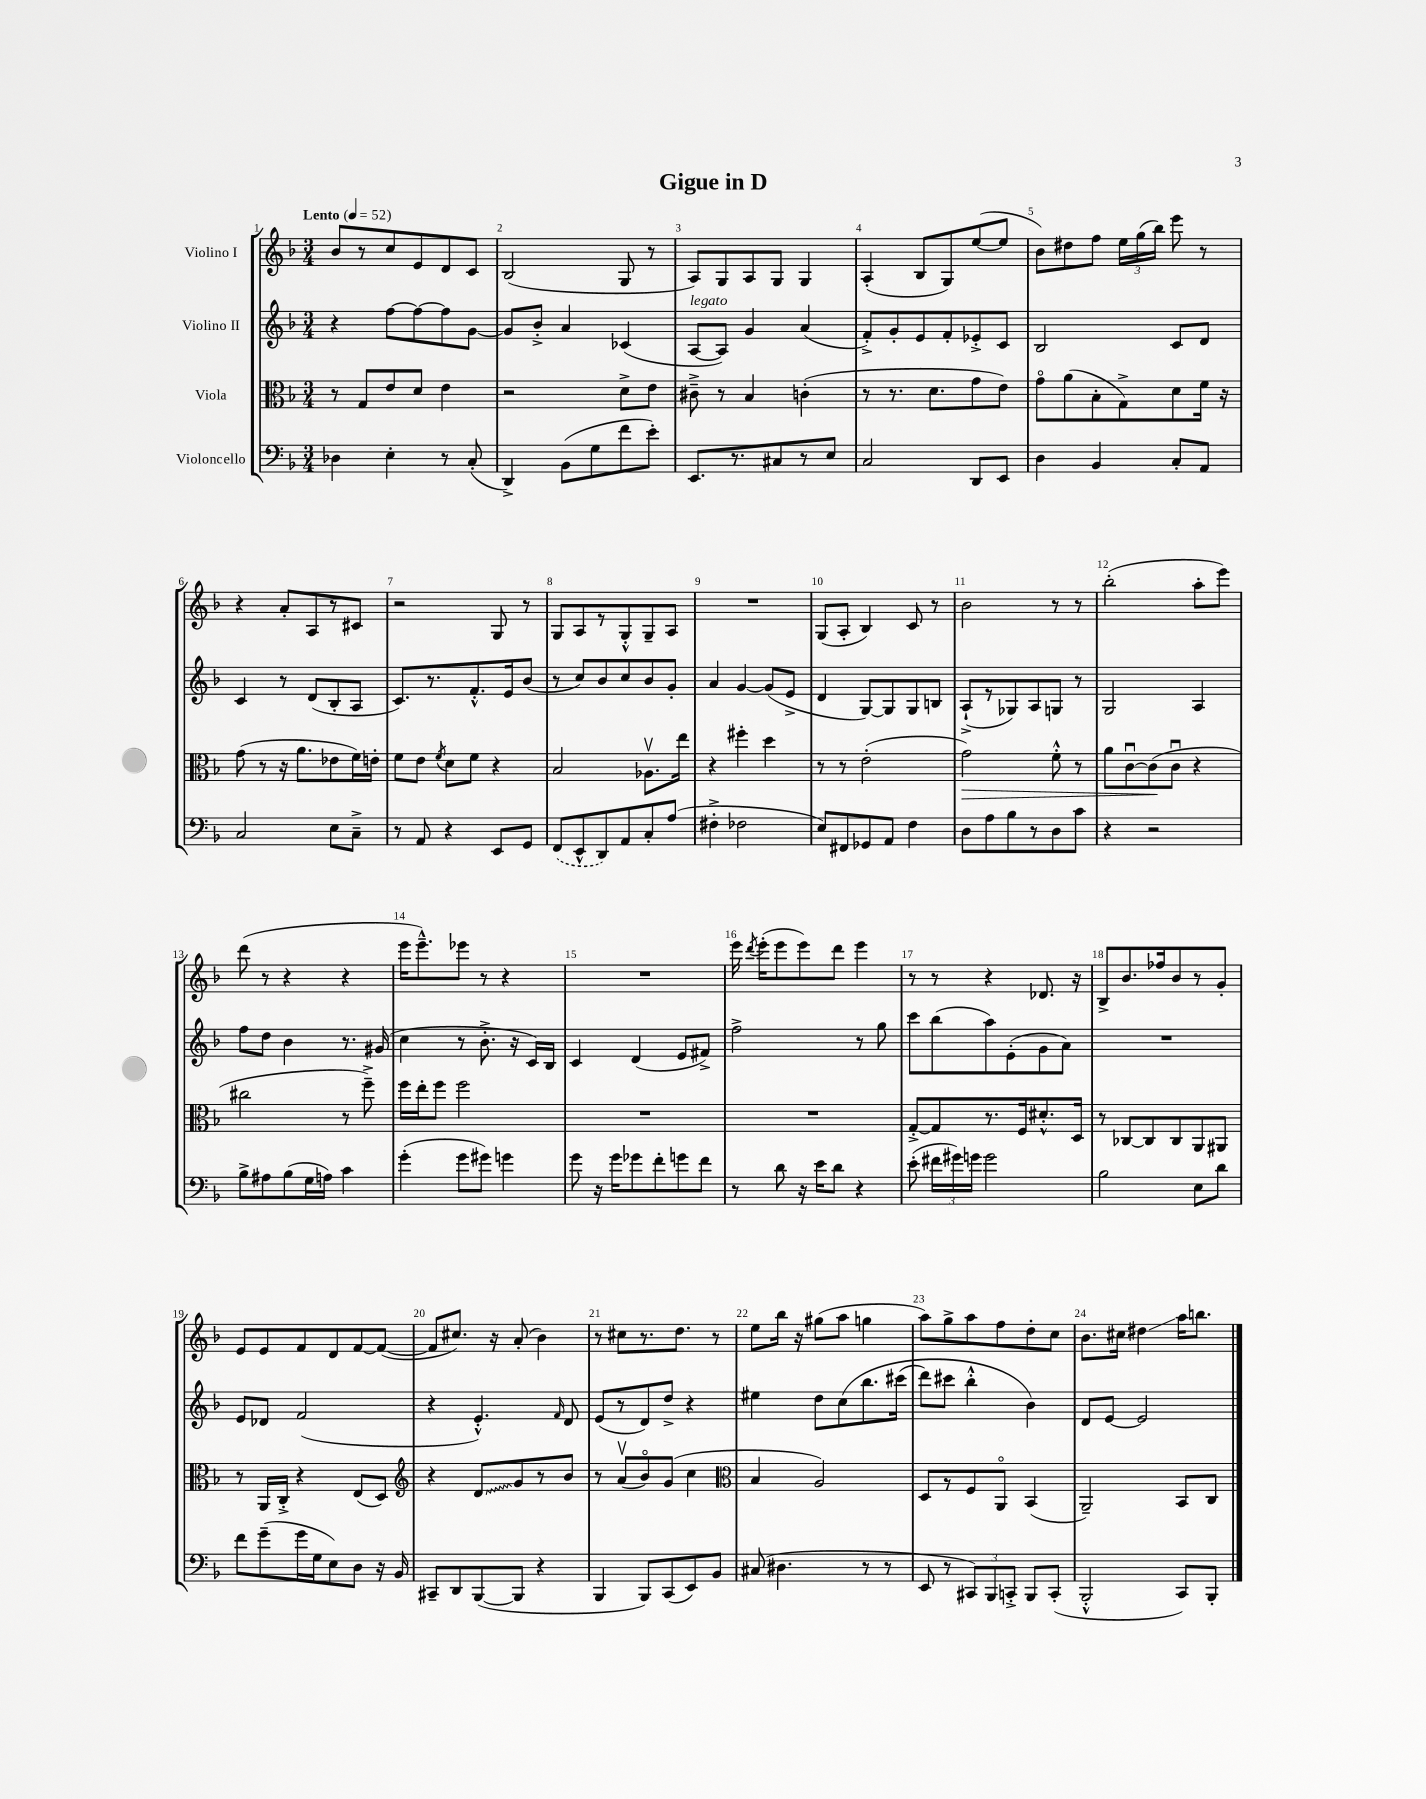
\header { title = "Gigue in D" }
<<
\new StaffGroup <<
\new Staff = "s0" \with { instrumentName = "Violino I" } {
    \clef treble \key f \major \numericTimeSignature \time 3/4 \tempo "Lento" 4 = 52
    \autoBeamOff bes'8[ r8 c''8 e'8 d'8 c'8] |
    bes2( g8 r8 |
    a8[) g8 a8 g8] g4 |
    a4-.( bes8[ g8) e''8~( e''8] |
    bes'8[) dis''8 f''8] \tuplet 3/2 { e''16[ g''16( bes''16]) } e'''8 r8 |
    r4 a'8[-. a8 r8 cis'8] |
    r2 g8 r8 |
    g8[ a8 r8 g8-.-^ g8-- a8] |
    R2. |
    g8[( a8]-. bes4) c'8 r8 |
    bes'2 r8 r8 |
    bes''2-.( a''8[-. e'''8]) |
    d'''8( r8 r4 r4 |
    e'''16[ e'''8.---^) ees'''8] r8 r4 |
    R2. |
    e'''16 \acciaccatura { d'''8 } e'''16[-.( e'''8 e'''8) d'''8] e'''4 |
    r8 r8 r4 des'8. r16 |
    bes8[-> bes'8. fes''16 bes'8 r8 g'8]-. |
    e'8[ e'8 f'8 d'8 f'8~ f'8]~( |
    f'8[ cis''8.]) r16 a'8-.( bes'4) |
    r8 cis''8[ r8. d''8.] r8 |
    e''8[ bes''16] r16 gis''8[( a''8] g''4 |
    a''8[) g''8-> a''8 f''8 d''8-. c''8] |
    bes'8.[ cis''16] dis''4\glissando a''16[ b''8.] \bar "|." |
}
\new Staff = "s1" \with { instrumentName = "Violino II" } {
    \clef treble \key f \major \numericTimeSignature \time 3/4
    \autoBeamOff r4 f''8[~ f''8~ f''8 g'8]~ |
    g'8[ bes'8]-.-> a'4 ces'4( |
    a8[~^\markup { \italic "legato" } a8]) g'4 a'4( |
    f'8[-.->) g'8-. e'8 f'8-. ees'8-.-> c'8] |
    bes2 c'8[ d'8] |
    c'4 r8 d'8[( bes8-. a8] |
    c'8.[) r8. f'8.-.-^ e'16 bes'8]( |
    r8 c''8[) bes'8 c''8 bes'8 g'8]-. |
    a'4 g'4~ g'8[( e'8]-> |
    d'4 g8[~) g8 g8 b8] |
    a8[-!->( r8 ges8) a8 g8] r8 |
    g2 a4 |
    f''8[ d''8] bes'4 r8. gis'16( |
    c''4 r8 bes'8.-.-> r16 c'16[) bes16] |
    c'4 d'4( e'8[ fis'8]->) |
    f''2-> r8 g''8 |
    c'''8[ bes''8( a''8) e'8-.( g'8 a'8]) |
    R2. |
    e'8[ des'8] f'2( |
    r4 e'4.-.-^) \grace { f'16 } d'8 |
    e'8[( r8 d'8) d''8]-> r4 |
    eis''4 d''8[ c''8\( bes''8. cis'''16]( |
    d'''8[) cis'''8] bes''4-.-^ bes'4\) |
    d'8[ e'8]~ e'2 \bar "|." |
}
\new Staff = "s2" \with { instrumentName = "Viola" } {
    \clef alto \key f \major \numericTimeSignature \time 3/4
    \autoBeamOff r8 g8[ e'8 d'8] e'4 |
    r2 d'8[-> e'8] |
    cis'8---> r8 bes4 c'4-.( |
    r8 r8. d'8.[ g'8 e'8]) |
    g'8[\flageolet a'8( bes8-. g8->) d'8 f'16] r16 |
    g'8( r8 r16 a'8.[ ees'8 f'16) e'16]-. |
    f'8[ e'8] \acciaccatura { f'8 } d'8[ f'8] r4 |
    bes2 aes8.[\upbow e''16] |
    r4 fis''4-. d''4 |
    r8 r8 e'2-.( |
    g'2\>) f'8-.-^ r8 |
    a'8[ c'8~\downbow c'8\!( c'8]\downbow r4 |
    cis''2 r8 f''8--->) |
    f''16[ e''16-. f''8] f''2 |
    R2. |
    R2. |
    g8[~-.-> g8 r8. f16 dis'8.-.-^ d16] |
    r8 ces8[~ ces8 ces8 a,8 ais,8] |
    r8 a,16[ c16]-.-> r4 e8[( d8]) |
    \clef treble r4 \once \override Glissando.style = #'zigzag d'8[\glissando g'8 r8 bes'8] |
    r8 a'8[\upbow( bes'8\flageolet) g'8]( c''4 |
    \clef alto bes4 a2) |
    d8[ r8 f8 a,8]\flageolet bes,4( |
    a,2--) bes,8[ c8] \bar "|." |
}
\new Staff = "s3" \with { instrumentName = "Violoncello" } {
    \clef bass \key f \major \numericTimeSignature \time 3/4
    \autoBeamOff des4 e4-. r8 c8-.( |
    d,4->) bes,8[( g8 f'8 e'8]-.) |
    e,8.[ r8. cis8 r8 e8] |
    c2 d,8[ e,8] |
    d4 bes,4 c8[-. a,8] |
    c2 e8[ c8]---> |
    r8 a,8 r4 e,8[ g,8] |
    \once \slurDashed f,8[( e,8-^ d,8) a,8 c8-. a8]( |
    fis4-.-> fes2 |
    e8[) fis,8 ges,8 a,8] f4 |
    d8[ a8 bes8 r8 d8 c'8] |
    r4 r2 |
    bes8[-> ais8 bes8( g16 a16]) c'4 |
    g'4-.( g'8[ gis'8]) g'4 |
    g'8 r16 g'16[ ges'8 f'8-. g'8 f'8] |
    r8 d'8 r16 e'16[ d'8] r4 |
    e'8-.( \tuplet 3/2 { fis'16[ gis'16) g'16] } g'2 |
    bes2 e8[ d'8] |
    f'8[ g'8--( g'16 g16 e8) d8] r16 bes,16 |
    cis,8[-- d,8 bes,,8~( bes,,8] r4 |
    bes,,4 bes,,8[) c,8( e,8) bes,8] |
    cis8( dis4. r8 r8 |
    e,8 r8 \tuplet 3/2 { cis,8[) bes,,8 c,8]-.-> } bes,,8[ c,8]-.( |
    bes,,2-.-^ c,8[) bes,,8]-. \bar "|." |
}
>>
>>
\layout { \context { \Score \override BarNumber.break-visibility = ##(#f #t #t) barNumberVisibility = #all-bar-numbers-visible } }
